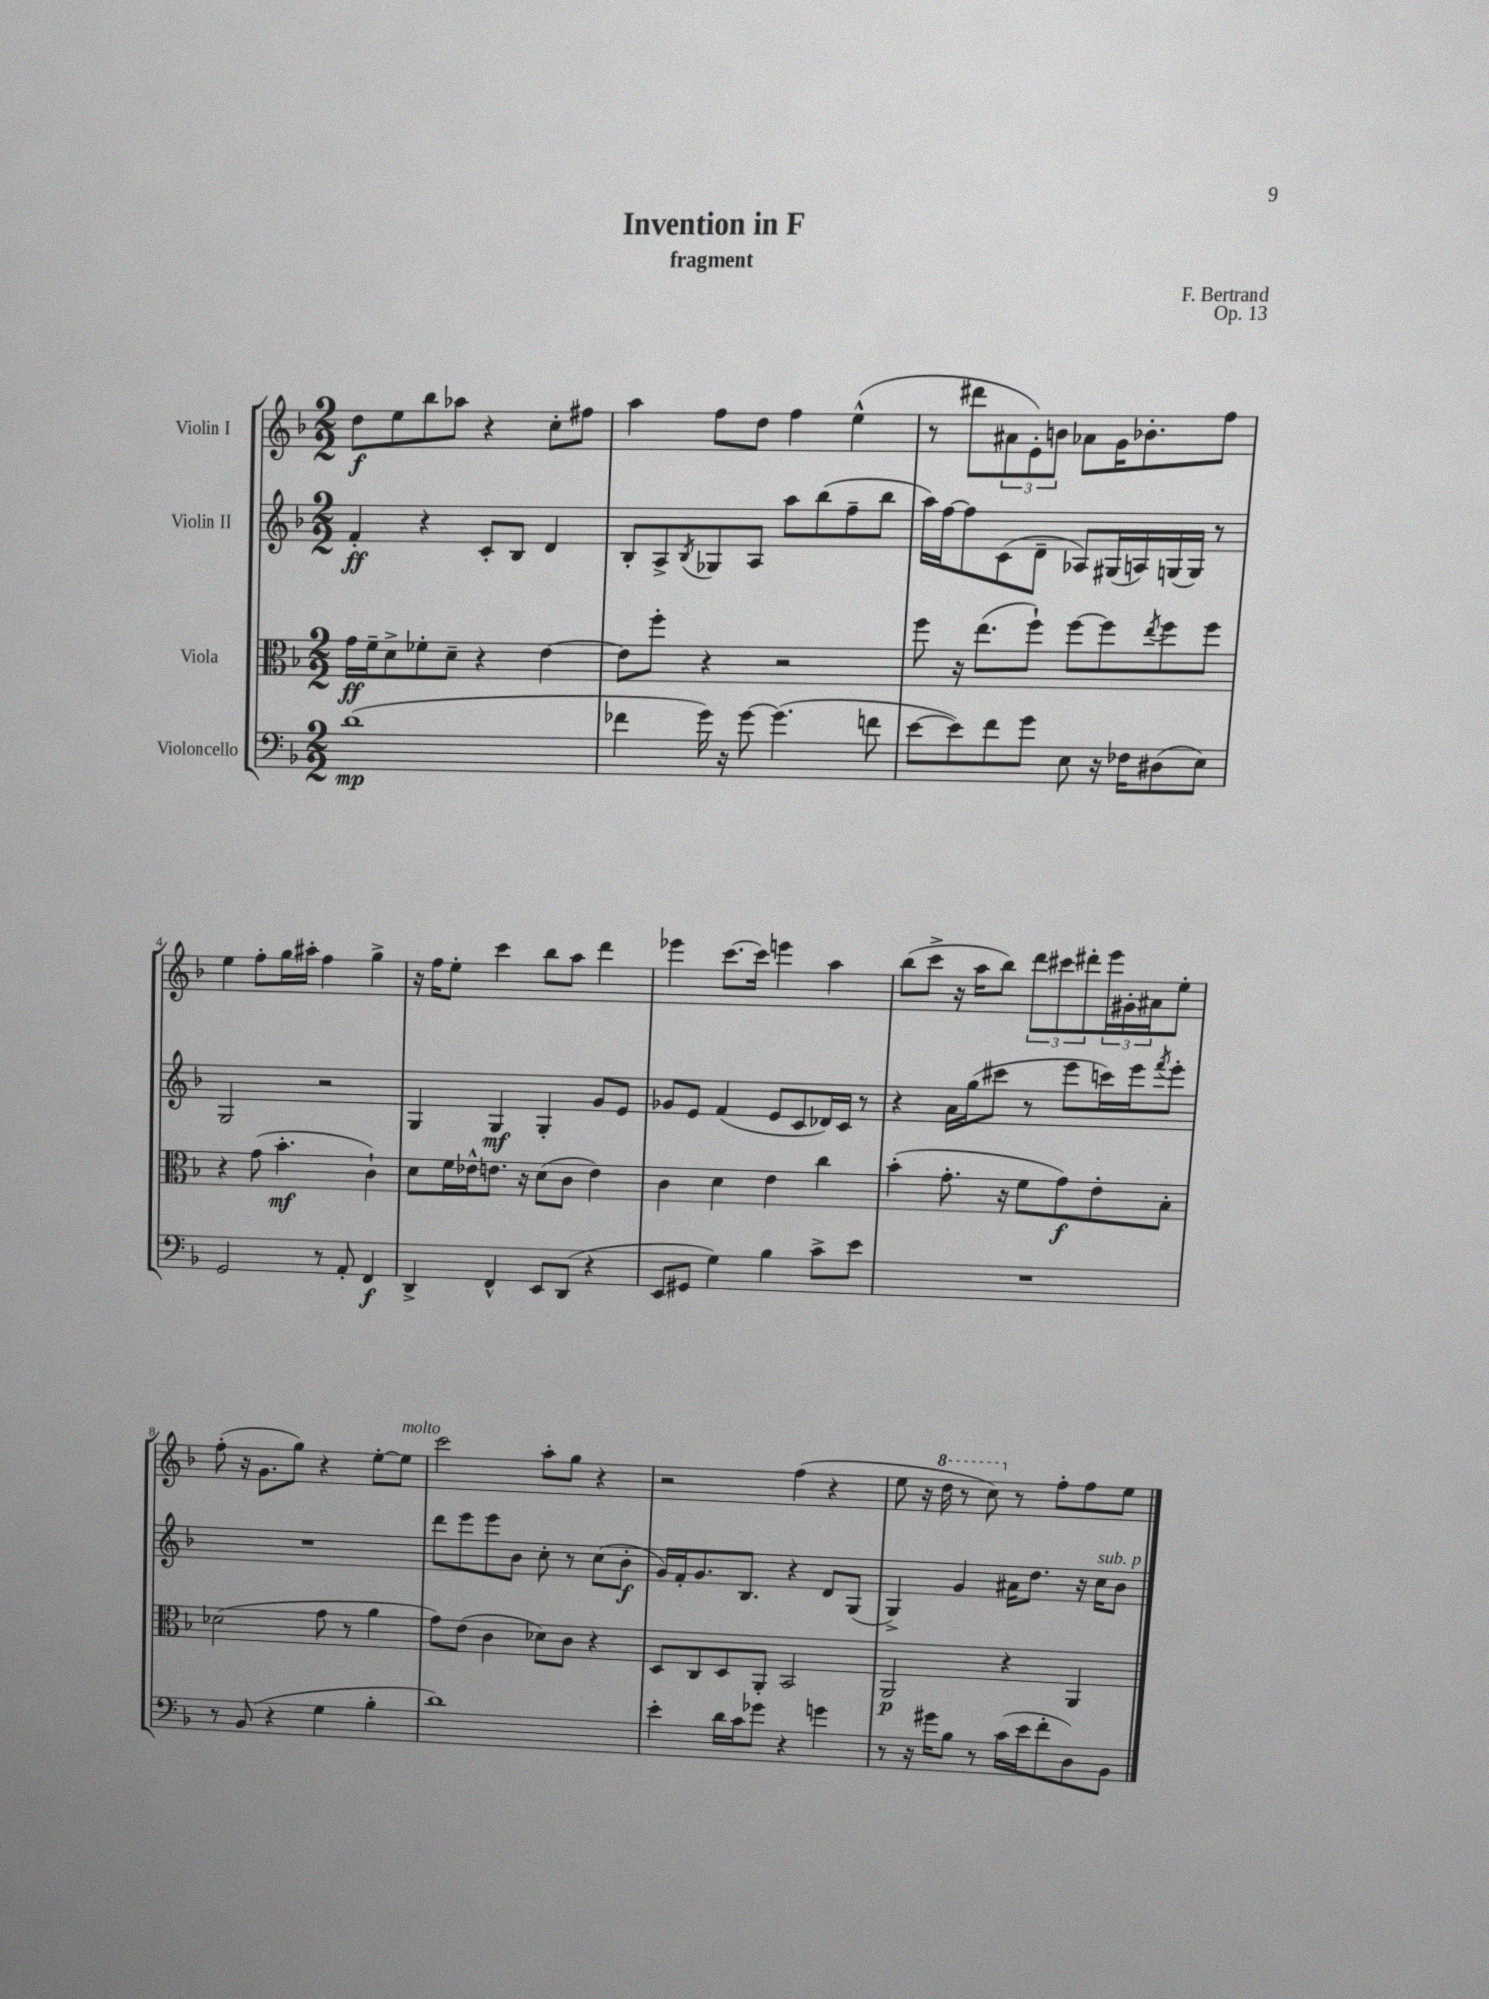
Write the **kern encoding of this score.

**kern	**dynam	**kern	**dynam	**kern	**dynam	**kern	**dynam
*part4	*part4	*part3	*part3	*part2	*part2	*part1	*part1
*staff4	*staff4	*staff3	*staff3	*staff2	*staff2	*staff1	*staff1
*I"Violoncello	*	*I"Viola	*	*I"Violin II	*	*I"Violin I	*
*clefF4	*	*clefC3	*	*clefG2	*	*clefG2	*
*k[b-]	*	*k[b-]	*	*k[b-]	*	*k[b-]	*
*M2/2	*	*M2/2	*	*M2/2	*	*M2/2	*
=1	=1	=1	=1	=1	=1	=1	=1
(1d	mp	16g\LL	ff	4f'/	ff	8dd\L	f
.	.	16f~\J	.	.	.	.	.
.	.	8d^\	.	.	.	8ee\	.
.	.	8f-X'\	.	4r	.	8bb-\	.
.	.	8d~\J	.	.	.	8aa-X\J	.
.	.	4r	.	8c'/L	.	4r	.
.	.	.	.	8B-/J	.	.	.
.	.	[4e\	.	4d/	.	8cc'\L	.
.	.	.	.	.	.	8ff#X\J	.
=2	=2	=2	=2	=2	=2	=2	=2
4f-X\	.	8e\L]	.	8B-'/L	.	4aa\	.
.	.	8ff'\J	.	8A^/	.	.	.
.	.	.	.	8qB-/	.	.	.
16g\)	.	4r	.	8G-X/	.	8ff\L	.
16r	.	.	.	.	.	.	.
[8g\	.	.	.	8A/J	.	8dd\J	.
(4.g\]	.	2r	.	8aa\L	.	4ff\	.
.	.	.	.	(8bb-\	.	.	.
.	.	.	.	8ff~\	.	(4ee^^\	.
8fn\	.	.	.	8bb-\J	.	.	.
=3	=3	=3	=3	=3	=3	=3	=3
[8e\L	.	8ff\	.	16aa\LL)	.	8r	.
.	.	.	.	[16ff\J	.	.	.
8e\])	.	16r	.	8ff\]	.	8ddd#X\L	.
.	.	(8.ee\L	.	.	.	.	.
8f\	.	.	.	(8c\	.	12a#X\	.
.	.	.	.	.	.	12e'\)	.
8g\J	.	8ff`\J)	.	8d~\J	.	.	.
.	.	.	.	.	.	12bn\J	.
8E\	.	[8ff\L	.	8A-X/L)	.	8a-X\L	.
16r	.	8ff\]	.	(16G#X/L	.	16g\K	.
16F-X\KL	.	.	.	16An/)	.	8.b-X'\	.
.	.	8qee/	.	.	.	.	.
(8D#X\	.	8ff\	.	(16Gn/	.	.	.
.	.	.	.	16G/JJ)	.	.	.
8E\J)	.	8ff\J	.	8r	.	8ff\J	.
!!LO:LB:g=z
=4	=4	=4	=4	=4	=4	=4	=4
2GG/	.	4r	.	2G/	.	4ee\	.
.	.	(8g\	.	.	.	8ff'\L	.
.	.	4.b-'\	mf	.	.	16gg\L	.
.	.	.	.	.	.	16aa#X'\JJ	.
8r	.	.	.	2r	.	4ff\	.
8AA'/	.	.	.	.	.	.	.
4FF/	f	4c`\)	.	.	.	4gg^\	.
=5	=5	=5	=5	=5	=5	=5	=5
4DD^/	.	8d\L	.	4G/	.	16r	.
.	.	.	.	.	.	16ff\KL	.
.	.	16f\L	.	.	.	8ee'\J	.
.	.	16e-X^^\J	.	.	.	.	.
4FF^^/	.	8.en\J	.	4G/	mf	4ccc\	.
.	.	16r	.	.	.	.	.
8EE/L	.	(8d\L	.	4G'/	.	8bb-\L	.
(8DD/J	.	8c\J	.	.	.	8aa\J	.
4r	.	4e\)	.	8g/L	.	4ddd\	.
.	.	.	.	8e/J	.	.	.
=6	=6	=6	=6	=6	=6	=6	=6
8EE/L	.	4c\	.	8g-X/L	.	4eee-X\	.
8GG#X/J	.	.	.	8e/J	.	.	.
4G\)	.	4d\	.	(4f/	.	[8.ccc\L	.
.	.	.	.	.	.	16ccc\Jk]	.
4B-\	.	4e\	.	8e/L	.	4eeen\	.
.	.	.	.	8c/	.	.	.
8c^\L	.	4cc\	.	16d-X/L)	.	4aa\	.
.	.	.	.	16c/JJ	.	.	.
8e\J	.	.	.	8r	.	.	.
=7	=7	=7	=7	=7	=7	=7	=7
1r	.	(4b-'\	.	4r	.	(8bb-\L	.
.	.	.	.	.	.	8ccc^\J	.
.	.	8.g'\	.	16a\LL	.	16r	.
.	.	.	.	(16gg\J	.	16aa\KL	.
.	.	.	.	8ccc#X\J	.	8bb-\J)	.
.	.	16r	.	.	.	.	.
.	.	8f\L	.	8r	.	12ddd\L	.
.	.	.	.	.	.	12ccc#X\	.
.	.	8g\)	f	8eee\L	.	.	.
.	.	.	.	.	.	12ddd#X'\	.
.	.	8e'\	.	16cccn\L)	.	24eee\L	.
.	.	.	.	.	.	24g#X'\	.
.	.	.	.	16eee\J	.	.	.
.	.	.	.	.	.	24a#X\J	.
.	.	.	.	8qfff/	.	.	.
.	.	8B-'\J	.	8eee'\J	.	8ee'\J	.
!!LO:LB:g=z
=8	=8	=8	=8	=8	=8	=8	=8
8r	.	(2d-X\	.	1r	.	(8ff'\	.
(8BB-/	.	.	.	.	.	16r	.
.	.	.	.	.	.	8.g\L	.
4r	.	.	.	.	.	.	.
.	.	.	.	.	.	8gg\J)	.
4G\	.	8g\	.	.	.	4r	.
.	.	8r	.	.	.	.	.
4B-'\	.	4a\	.	.	.	[8ee'\L	.
!	!	!	!	!	!	!LO:TX:a:i:t=molto	!
.	.	.	.	.	.	8ee\J]	.
=9	=9	=9	=9	=9	=9	=9	=9
1d)	.	8g\L)	.	8ddd\L	.	2ccc\	.
.	.	(8e\J	.	8eee\	.	.	.
.	.	4c\	.	8eee\	.	.	.
.	.	.	.	8b-\J	.	.	.
.	.	8d-X\L)	.	8cc'\	.	8aa'\L	.
.	.	8c\J	.	8r	.	8gg\J	.
.	.	4r	.	(8cc\L	.	4r	.
.	.	.	.	8b-'\J	f	.	.
=10	=10	=10	=10	=10	=10	=10	=10
4e'\	.	8D/L	.	16g/LL)	.	2r	.
.	.	.	.	16f'/J	.	.	.
.	.	8C/	.	8.g/	.	.	.
16d\LL	.	8D/	.	.	.	.	.
16c\J	.	.	.	8.B-/J	.	.	.
8g-X\J	.	8AA'/J	.	.	.	.	.
4r	.	2BB-/	.	4r	.	(4ff\	.
4gn\	.	.	.	8d/L	.	4r	.
.	.	.	.	(8G/J	.	.	.
=11	=11	=11	=11	=11	=11	=11	=11
8r	.	2AA/	p	4G^/)	.	8ee\	.
16r	.	.	.	.	.	16r	.
*	*	*	*	*	*	*8va	*
16g#X\KL	.	.	.	.	.	16ddd\	.
8B-\J	.	.	.	4g/	.	8r	.
8r	.	.	.	.	.	8ccc\)	.
*	*	*	*	*	*	*X8va	*
(16c\LL	.	4r	.	16a#X\KL	.	8r	.
16e\J	.	.	.	8.dd\J	.	.	.
8f'\	.	.	.	.	.	8ff'\L	.
8D\)	.	4AA/	.	16r	.	8ff\	.
!	!	!	!	!LO:TX:a:i:t=sub. p	!	!	!
.	.	.	.	16cc\KL	.	.	.
8BB-\J	.	.	.	8b-\J	.	8ee\J	.
==	==	==	==	==	==	==	==
*-	*-	*-	*-	*-	*-	*-	*-
